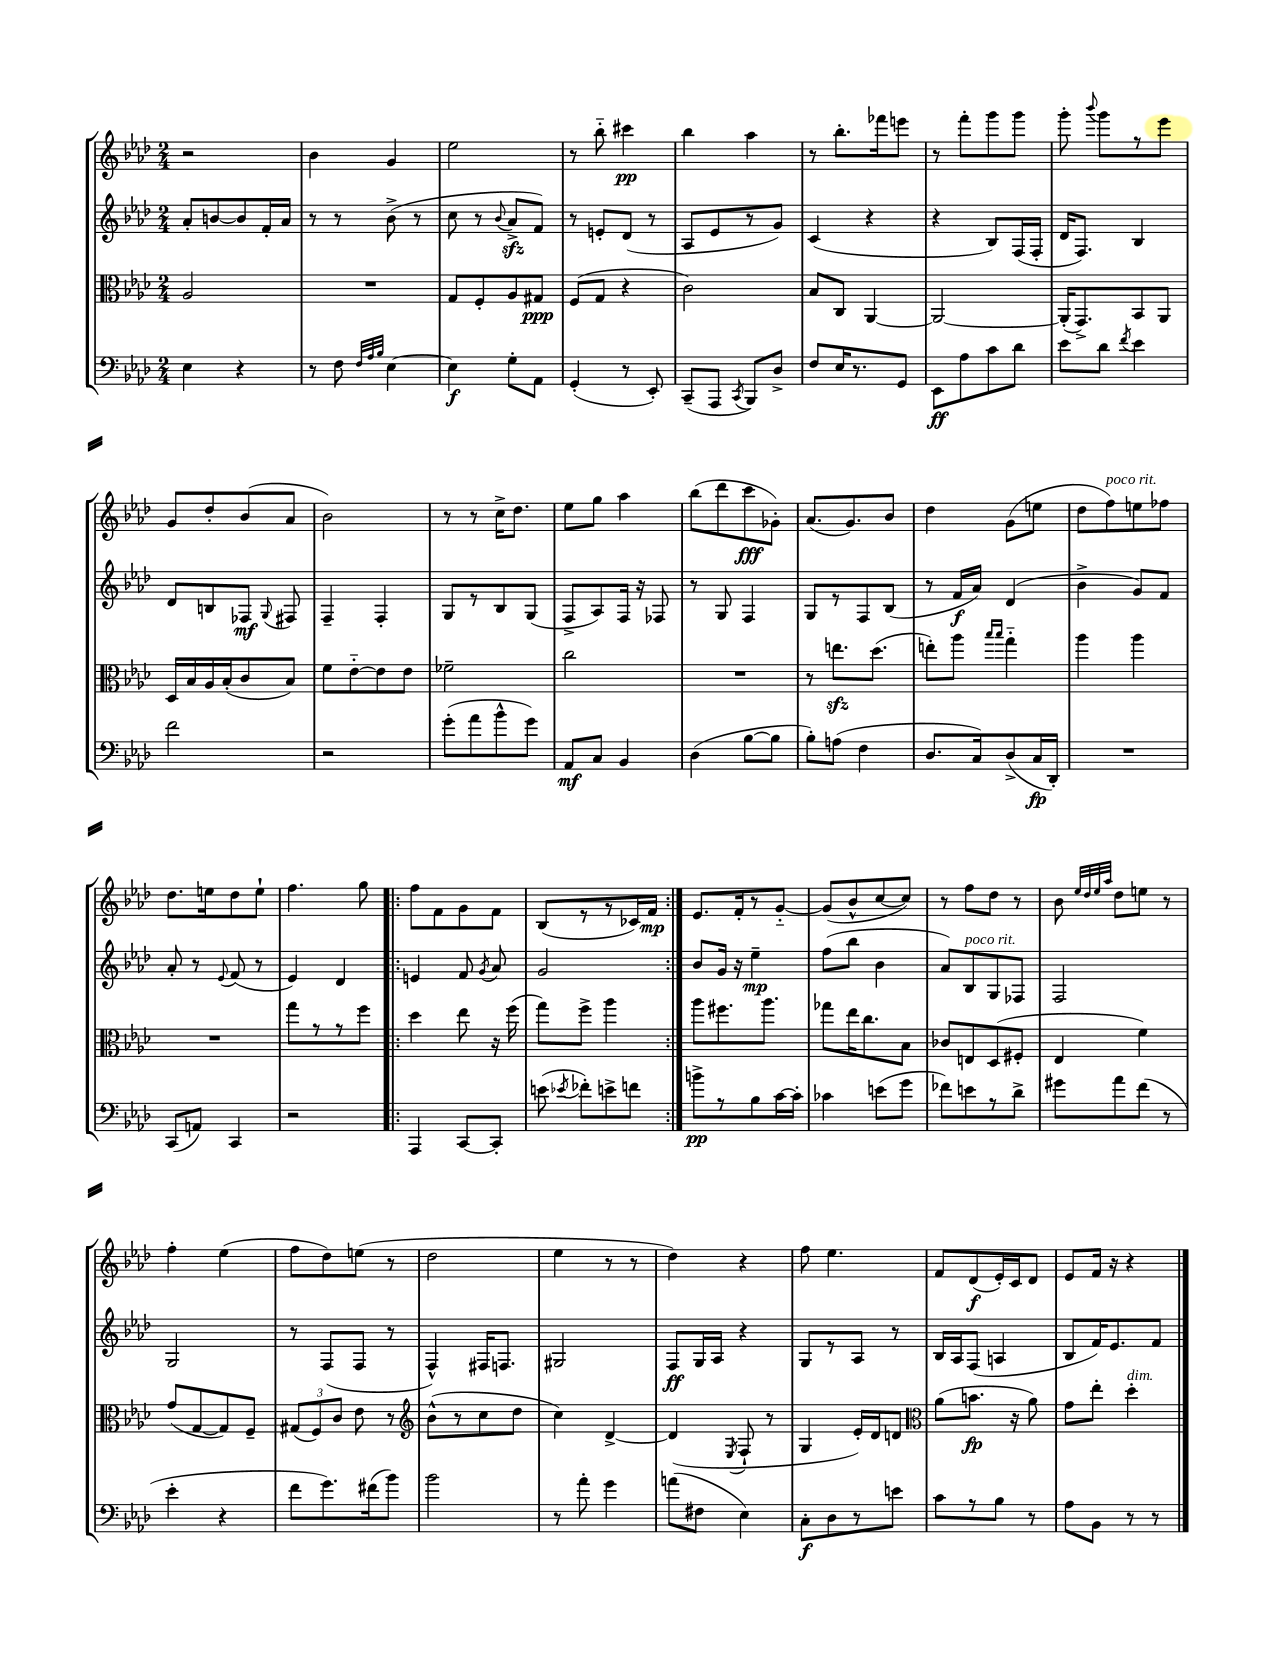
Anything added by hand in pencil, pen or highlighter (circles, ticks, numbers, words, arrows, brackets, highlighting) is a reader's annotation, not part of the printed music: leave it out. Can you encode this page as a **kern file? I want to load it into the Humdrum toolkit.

**kern	**dynam	**kern	**dynam	**kern	**dynam	**kern	**dynam
*part4	*part4	*part3	*part3	*part2	*part2	*part1	*part1
*staff4	*staff4	*staff3	*staff3	*staff2	*staff2	*staff1	*staff1
*clefF4	*	*clefC3	*	*clefG2	*	*clefG2	*
*k[b-e-a-d-]	*	*k[b-e-a-d-]	*	*k[b-e-a-d-]	*	*k[b-e-a-d-]	*
*M2/4	*	*M2/4	*	*M2/4	*	*M2/4	*
=17	=17	=17	=17	=17	=17	=17	=17
4E-\	.	2A-/	.	8a-'/L	.	2r	.
.	.	.	.	[8bn/	.	.	.
4r	.	.	.	8b/]	.	.	.
.	.	.	.	16f'/L	.	.	.
.	.	.	.	16a-/JJ	.	.	.
=18	=18	=18	=18	=18	=18	=18	=18
8r	.	2r	.	8r	.	4b-\	.
8F\	.	.	.	8r	.	.	.
32qqF/LLL	.	.	.	.	.	.	.
32qqA-/	.	.	.	.	.	.	.
32qqB-/JJJ	.	.	.	.	.	.	.
[4E-\	.	.	.	(8b-^\	.	4g/	.
.	.	.	.	8r	.	.	.
=19	=19	=19	=19	=19	=19	=19	=19
4E-\]	f	8G/L	.	8cc\	.	2ee-\	.
.	.	8F'/	.	8r	.	.	.
.	.	.	.	8qqb-/	.	.	.
8G'\L	.	8A-/	.	8a-zz^/L	.	.	.
8AA-\J	.	8G#X/J	ppp	8f/J)	.	.	.
=20	=20	=20	=20	=20	=20	=20	=20
(4GG'/	.	(8F/L	.	8r	.	8r	.
.	.	8G/J	.	8en'/L	.	8bb-\	.
8r	.	4r	.	(8d-/J	.	4ccc#X\	pp
8EE-'/)	.	.	.	8r	.	.	.
=21	=21	=21	=21	=21	=21	=21	=21
(8CC~/L	.	2c\)	.	8A-/L	.	4bb-\	.
8AAA-/J	.	.	.	8e-/	.	.	.
8qCC/	.	.	.	.	.	.	.
8BBB-/L)	.	.	.	8r	.	4aa-\	.
8D-^/J	.	.	.	8g/J)	.	.	.
=22	=22	=22	=22	=22	=22	=22	=22
8F/L	.	8B-/L	.	(4c/	.	8r	.
16E-/K	.	8C/J	.	.	.	8.bb-'\L	.
8.r	.	.	.	.	.	.	.
.	.	[4AA-/	.	4r	.	.	.
.	.	.	.	.	.	16fff-X\k	.
8GG/J	.	.	.	.	.	8eeen\J	.
=23	=23	=23	=23	=23	=23	=23	=23
8EE-\L	ff	2AA-/_	.	4r	.	8r	.
8A-\	.	.	.	.	.	8fff'\L	.
8c\	.	.	.	8B-/L)	.	8ggg\	.
8d-\J	.	.	.	(16F/L	.	8ggg\J	.
.	.	.	.	16F'/JJ	.	.	.
=24	=24	=24	=24	=24	=24	=24	=24
8e-\L	.	(16AA-'/KL]	.	16d-/KL	.	8ggg'\	.
.	.	8.GG^/)	.	8.F/J)	.	.	.
.	.	.	.	.	.	8qqbbb-/	.
8d-\J	.	.	.	.	.	8ggg\L	.
8qf/	.	.	.	.	.	.	.
4e-\	.	8BB-/	.	4B-/	.	8r	.
.	.	8AA-/J	.	.	.	8eee-\J	.
!!LO:LB:g=z
=25	=25	=25	=25	=25	=25	=25	=25
2f\	.	16D-/LL	.	8d-/L	.	8g/L	.
.	.	16B-/	.	.	.	.	.
.	.	16A-/	.	8Bn/	.	8dd-'/	.
.	.	(16B-'/J	.	.	.	.	.
.	.	8c/	.	8F-X/J	mf	(8b-/	.
.	.	.	.	8qqG/	.	.	.
.	.	8B-/J)	.	8F#X/	.	8a-/J	.
=26	=26	=26	=26	=26	=26	=26	=26
2r	.	8f\L	.	4F~/	.	2b-\)	.
.	.	[8e-\	.	.	.	.	.
.	.	8e-\]	.	4F'/	.	.	.
.	.	8e-\J	.	.	.	.	.
=27	=27	=27	=27	=27	=27	=27	=27
(8g'\L	.	2f-X~\	.	8G/L	.	8r	.
8a-\	.	.	.	8r	.	8r	.
8b-^^\	.	.	.	8B-/	.	16cc^\KL	.
.	.	.	.	.	.	8.dd-\J	.
8g\J)	.	.	.	(8G/J	.	.	.
=28	=28	=28	=28	=28	=28	=28	=28
8AA-/L	mf	2cc\	.	8F^/L	.	8ee-\L	.
8C/J	.	.	.	8A-/)	.	8gg\J	.
4BB-/	.	.	.	16F/Jk	.	4aa-\	.
.	.	.	.	16r	.	.	.
.	.	.	.	8F-X/	.	.	.
=29	=29	=29	=29	=29	=29	=29	=29
(4D-\	.	2r	.	8r	.	(8bb-\L	.
.	.	.	.	8G/	.	8ddd-\	.
[8B-\L	.	.	.	4F/	.	8ccc\	fff
8B-\J]	.	.	.	.	.	8g-X'\J)	.
=30	=30	=30	=30	=30	=30	=30	=30
8B-'\L)	.	8r	.	8G/L	.	(8.a-/L	.
(8An\J	.	8.eenzz\L	.	8r	.	.	.
.	.	.	.	.	.	8.g/)	.
4F\	.	.	.	8F/	.	.	.
.	.	(8.dd-\J	.	.	.	.	.
.	.	.	.	(8B-/J	.	8b-/J	.
=31	=31	=31	=31	=31	=31	=31	=31
8.D-/L	.	8een'\L)	.	8r	.	4dd-\	.
.	.	8aa-\J	.	16f/LL	f	.	.
16C/k)	.	.	.	16a-/JJ)	.	.	.
.	.	16qqbb-/LL	.	.	.	.	.
.	.	16qqbb-/JJ	.	.	.	.	.
(8D-^/	.	4gg\	.	(4d-/	.	(8g\L	.
16C/L	fp	.	.	.	.	8een\J	.
16DD-'/JJ)	.	.	.	.	.	.	.
=32	=32	=32	=32	=32	=32	=32	=32
2r	.	4aa-\	.	4b-^\	.	8dd-\L	.
!	!	!	!	!	!	!LO:TX:a:i:t=poco rit.	!
.	.	.	.	.	.	8ff\)	.
.	.	4aa-\	.	8g/L)	.	8een\	.
.	.	.	.	8f/J	.	8ff-X\J	.
!!LO:LB:g=z
=33	=33	=33	=33	=33	=33	=33	=33
(8CC/L	.	2r	.	8a-'/	.	8.dd-\L	.
8AAn/J)	.	.	.	8r	.	.	.
.	.	.	.	.	.	16een\k	.
.	.	.	.	8qqe-/	.	.	.
4CC/	.	.	.	(8f/	.	8dd-\	.
.	.	.	.	8r	.	8ee`\J	.
=34	=34	=34	=34	=34	=34	=34	=34
2r	.	8gg\L	.	4e-/)	.	4.ff\	.
.	.	8r	.	.	.	.	.
.	.	8r	.	4d-/	.	.	.
.	.	8ff\J	.	.	.	8gg\	.
=35!|:	=35!|:	=35!|:	=35!|:	=35!|:	=35!|:	=35!|:	=35!|:
4AAA-/	.	4dd-\	.	4en/	.	8ff\L	.
.	.	.	.	.	.	8f\	.
[8CC/L	.	8ee-\	.	8f/	.	8g\	.
.	.	.	.	8qg/	.	.	.
8CC'/J]	.	16r	.	8a-/	.	8f\J	.
.	.	(16ff\	.	.	.	.	.
=36	=36	=36	=36	=36	=36	=36	=36
(8en\	.	8gg\L)	.	2g/	.	(8B-/L	.
8qe-X/	.	.	.	.	.	.	.
8f-X'\L)	.	8ff^\J	.	.	.	8r	.
8en^\	.	4aa-\	.	.	.	8r	.
8fn\J	.	.	.	.	.	16c-X/L)	.
.	.	.	.	.	.	16f/JJ	mp
=37:|!	=37:|!	=37:|!	=37:|!	=37:|!	=37:|!	=37:|!	=37:|!
8bn^\L	pp	8aa-\L	.	8b-/L	.	8.e-/L	.
8r	.	8.ff#X\	.	16g/Jk	.	.	.
.	.	.	.	16r	.	16f'/k	.
8B-\	.	.	.	4ee-~\	mp	8r	.
.	.	8.aa-\J	.	.	.	.	.
[16c\L	.	.	.	.	.	[8g/J	.
16c'\JJ]	.	.	.	.	.	.	.
=38	=38	=38	=38	=38	=38	=38	=38
4c-X\	.	8gg-X\L	.	(8ff\L	.	(8g/L]	.
.	.	16ee-\K	.	8bb-\J	.	8b-^^/	.
.	.	8.cc\	.	.	.	.	.
(8en\L	.	.	.	4b-\	.	[8cc/	.
8g\J	.	8B-\J	.	.	.	8cc/J])	.
=39	=39	=39	=39	=39	=39	=39	=39
8f-X\L)	.	8c-X/L	.	8a-/L)	.	8r	.
!	!	!	!	!LO:TX:a:i:t=poco rit.	!	!	!
8en\	.	8En/	.	8B-/	.	8ff\L	.
8r	.	(8D-/	.	8G/	.	8dd-\J	.
8d-^\J	.	8F#X'/J	.	8F-X/J	.	8r	.
=40	=40	=40	=40	=40	=40	=40	=40
8g#X\L	.	4E-/	.	2F/	.	8b-\	.
.	.	.	.	.	.	32qqee-/LLL	.
.	.	.	.	.	.	32qqdd-/	.
.	.	.	.	.	.	32qqee-/	.
.	.	.	.	.	.	32qqaa-/JJJ	.
8a-\	.	.	.	.	.	8dd-\L	.
(8f\J	.	4f\)	.	.	.	8een\J	.
8r	.	.	.	.	.	8r	.
!!LO:LB:g=z
=41	=41	=41	=41	=41	=41	=41	=41
4e-'\	.	(8g/L	.	2G/	.	4ff'\	.
.	.	[8G/	.	.	.	.	.
4r	.	8G/])	.	.	.	(4ee-\	.
.	.	8F~/J	.	.	.	.	.
=42	=42	=42	=42	=42	=42	=42	=42
8f\L	.	(12G#X/L	.	8r	.	8ff\L	.
.	.	12F/)	.	.	.	.	.
8.g\)	.	.	.	(8F/L	.	8dd-\)	.
.	.	12c/J	.	.	.	.	.
.	.	8e-\	.	8F/J	.	(8een\J	.
(16f#X\k	.	.	.	.	.	.	.
8b-\J)	.	8r	.	8r	.	8r	.
=43	=43	=43	=43	=43	=43	=43	=43
*	*	*clefG2	*	*	*	*	*
2b-\	.	(8b-^^\L	.	4F^^/)	.	2dd-\	.
.	.	8r	.	.	.	.	.
.	.	8cc\	.	16F#X/KL	.	.	.
.	.	.	.	8.Fn/J	.	.	.
.	.	8dd-\J	.	.	.	.	.
=44	=44	=44	=44	=44	=44	=44	=44
8r	.	4cc\)	.	2G#X/	.	4ee-\	.
8a-'\	.	.	.	.	.	.	.
4g\	.	[4d-^/	.	.	.	8r	.
.	.	.	.	.	.	8r	.
=45	=45	=45	=45	=45	=45	=45	=45
(8an\L	.	(4d-/]	.	8F/L	ff	4dd-\)	.
8F#X\J	.	.	.	16G/L	.	.	.
.	.	.	.	16A-/JJ	.	.	.
.	.	8qE-/	.	.	.	.	.
4E-\)	.	8F`/	.	4r	.	4r	.
.	.	8r	.	.	.	.	.
=46	=46	=46	=46	=46	=46	=46	=46
8C'\L	f	4G/	.	8G/L	.	8ff\	.
8D-\	.	.	.	8r	.	4.ee-\	.
8r	.	16e-'/LL)	.	8A-/J	.	.	.
.	.	16d-/J	.	.	.	.	.
8en\J	.	8dn/J	.	8r	.	.	.
=47	=47	=47	=47	=47	=47	=47	=47
*	*	*clefC3	*	*	*	*	*
8c\L	.	(8a-\L	.	16B-/LL	.	8f/L	.
.	.	.	.	16A-/J	.	.	.
8r	.	8.bn\J	fp	(8F/J	.	(8d-/	f
8B-\J	.	.	.	4An/	.	16e-'/L)	.
.	.	16r	.	.	.	16c/J	.
8r	.	8a-\)	.	.	.	8d-/J	.
=48	=48	=48	=48	=48	=48	=48	=48
8A-\L	.	8g\L	.	8B-/L	.	8e-/L	.
8BB-\J	.	8ee-'\J	.	16f/K)	.	16f/Jk	.
.	.	.	.	8.e-/	.	16r	.
!	!	!LO:TX:a:i:t=dim.	!	!	!	!	!
8r	.	4dd-'\	.	.	.	4r	.
8r	.	.	.	8f/J	.	.	.
==	==	==	==	==	==	==	==
*-	*-	*-	*-	*-	*-	*-	*-
